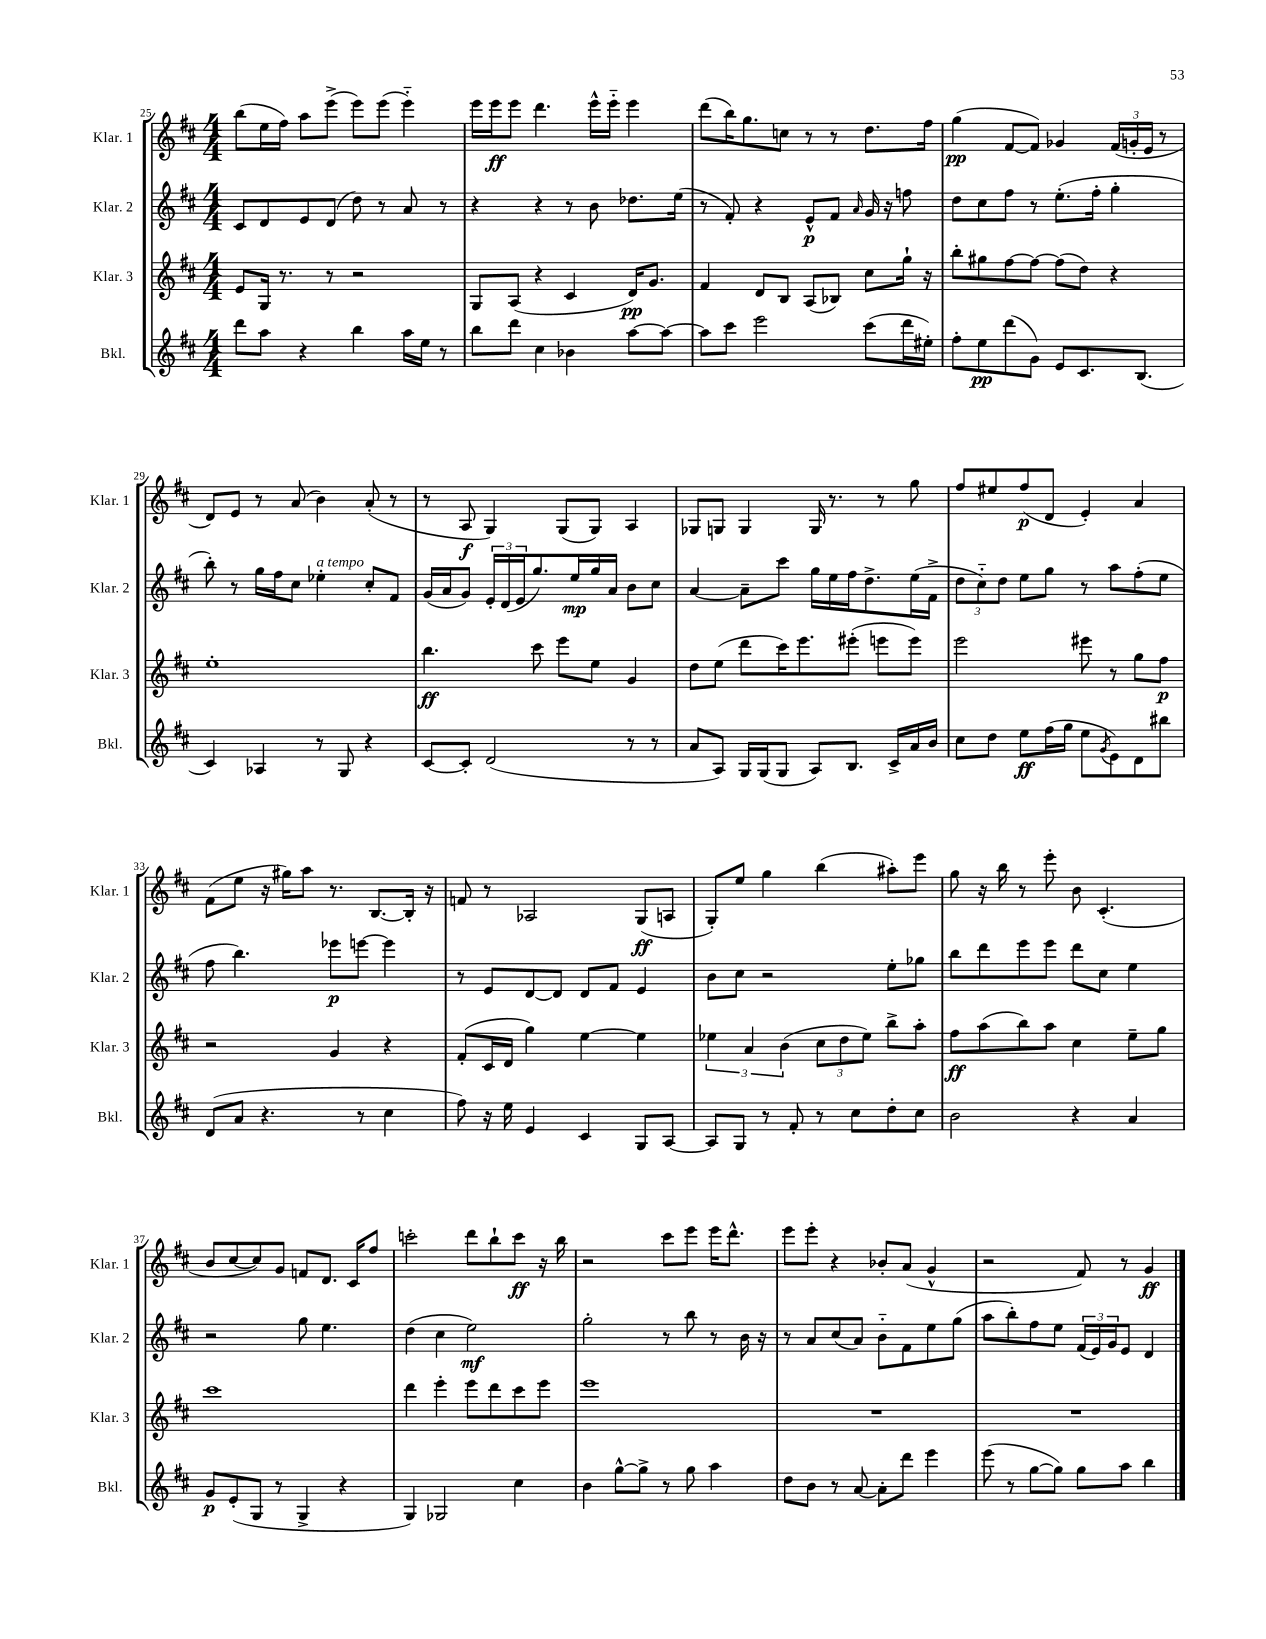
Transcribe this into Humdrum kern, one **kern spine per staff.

**kern	**dynam	**kern	**dynam	**kern	**dynam	**kern	**dynam
*part4	*part4	*part3	*part3	*part2	*part2	*part1	*part1
*staff4	*staff4	*staff3	*staff3	*staff2	*staff2	*staff1	*staff1
*I"Bkl.	*	*I"Klar. 3	*	*I"Klar. 2	*	*I"Klar. 1	*
*I'Bkl.	*	*I'Klar. 3	*	*I'Klar. 2	*	*I'Klar. 1	*
*clefG2	*	*clefG2	*	*clefG2	*	*clefG2	*
*k[f#c#]	*	*k[f#c#]	*	*k[f#c#]	*	*k[f#c#]	*
*M4/4	*	*M4/4	*	*M4/4	*	*M4/4	*
=25	=25	=25	=25	=25	=25	=25	=25
8ddd\L	.	8e/L	.	8c#/L	.	(8bb\L	.
8aa\J	.	16G/Jk	.	8d/	.	16ee\L	.
.	.	8.r	.	.	.	16ff#\JJ)	.
4r	.	.	.	8e/	.	8aa\L	.
.	.	8r	.	(8d/J	.	(8eee^\J	.
4bb\	.	2r	.	8dd\)	.	8eee\L)	.
.	.	.	.	8r	.	(8eee\J	.
16aa\LL	.	.	.	8a/	.	4eee\)	.
16ee\JJ	.	.	.	.	.	.	.
8r	.	.	.	8r	.	.	.
=26	=26	=26	=26	=26	=26	=26	=26
8bb\L	.	8G/L	.	4r	.	16eee\LL	.
.	.	.	.	.	.	16eee\J	ff
8ddd\J	.	(8A/J	.	.	.	8eee\J	.
4cc#\	.	4r	.	4r	.	4.ddd\	.
4b-X\	.	4c#/	.	8r	.	.	.
.	.	.	.	8b\	.	16eee^^\LL	.
.	.	.	.	.	.	16eee\JJ	.
[8aa\L	.	16d/KL)	pp	8.dd-X\L	.	4eee\	.
.	.	8.g/J	.	.	.	.	.
8aa\J_	.	.	.	.	.	.	.
.	.	.	.	(16ee\Jk	.	.	.
=27	=27	=27	=27	=27	=27	=27	=27
8aa\L]	.	4f#/	.	8r	.	(8ddd\L	.
8ccc#\J	.	.	.	8f#'/)	.	16bb\K)	.
.	.	.	.	.	.	8.gg\	.
2eee\	.	8d/L	.	4r	.	.	.
.	.	8B/J	.	.	.	8ccn\J	.
.	.	(8A/L	.	8e^^/L	p	8r	.
.	.	8B-X/J)	.	8f#/J	.	8r	.
.	.	.	.	16qqa/	.	.	.
(8ccc#\L	.	8cc#\L	.	16g/	.	8.dd\L	.
.	.	.	.	16r	.	.	.
16ddd\L	.	16gg`\Jk	.	8ffn\	.	.	.
16ee#X'\JJ)	.	16r	.	.	.	16ff#\Jk	.
=28	=28	=28	=28	=28	=28	=28	=28
8ff#'\L	.	8bb'\L	.	8dd\L	.	(4gg\	pp
8ee\	pp	8gg#X\	.	8cc#\	.	.	.
(8ddd\	.	[8ff#\	.	8ff#\J	.	[8f#/L	.
8g\J)	.	8ff#\J_	.	8r	.	8f#/J])	.
8e/L	.	(8ff#\L]	.	(8.ee'\L	.	4g-X/	.
8.c#/	.	8dd\J)	.	.	.	.	.
.	.	.	.	16ff#'\Jk	.	.	.
.	.	4r	.	4gg'\	.	(24f#/LL	.
.	.	.	.	.	.	24gn'/	.
(8.B/J	.	.	.	.	.	.	.
.	.	.	.	.	.	24e/JJ	.
.	.	.	.	.	.	8r	.
!!LO:LB:g=z
=29	=29	=29	=29	=29	=29	=29	=29
4c#/)	.	1ee'	.	8bb'\)	.	8d/L)	.
.	.	.	.	8r	.	8e/J	.
4A-X/	.	.	.	16gg\LL	.	8r	.
.	.	.	.	16ff#\J	.	.	.
.	.	.	.	8cc#\J	.	(8a/	.
!	!	!	!	!LO:TX:a:i:t=a tempo	!	!	!
8r	.	.	.	4ee-X'\	.	4b\)	.
8G/	.	.	.	.	.	.	.
4r	.	.	.	8cc#'/L	.	(8a'/	.
.	.	.	.	8f#/J	.	8r	.
=30	=30	=30	=30	=30	=30	=30	=30
[8c#/L	.	4.bb\	ff	(16g/LL	.	8r	.
.	.	.	.	16a/J	.	.	.
8c#'/J]	.	.	.	8g/J)	.	8A/	f
(2d/	.	.	.	24e'/LL	.	4G/)	.
.	.	.	.	(24d/	.	.	.
.	.	.	.	24e/J	.	.	.
.	.	8ccc#\	.	8.gg/)	.	.	.
.	.	8eee\L	.	.	.	(8G/L	.
.	.	.	.	16ee/L	mp	.	.
.	.	8ee\J	.	16gg/	.	8G/J)	.
.	.	.	.	16a/JJ	.	.	.
8r	.	4g/	.	8b\L	.	4A/	.
8r	.	.	.	8cc#\J	.	.	.
=31	=31	=31	=31	=31	=31	=31	=31
8a/L	.	8dd\L	.	[4a/	.	8G-X/L	.
8A/J)	.	(8ee\J	.	.	.	8Gn/J	.
16G/LL	.	8ddd\L	.	8a~\L]	.	4G/	.
(16G/J	.	.	.	.	.	.	.
8G/J	.	16ccc#\K)	.	8ccc#\J	.	.	.
.	.	8.eee\	.	.	.	.	.
8A/L)	.	.	.	16gg\LL	.	16G/	.
.	.	.	.	16ee\	.	8.r	.
8.B/J	.	(8eee#X'\J	.	16ff#\J	.	.	.
.	.	.	.	8.dd^\	.	.	.
.	.	8eeen\L	.	.	.	8r	.
16c#^/LL	.	.	.	.	.	.	.
16a/	.	8eee\J)	.	(16ee\L	.	8gg\	.
16b/JJ	.	.	.	16f#^\JJ	.	.	.
=32	=32	=32	=32	=32	=32	=32	=32
8cc#\L	.	2eee\	.	12dd\L	.	8ff#/L	.
.	.	.	.	12cc#\)	.	.	.
8dd\J	.	.	.	.	.	8ee#X/	.
.	.	.	.	12dd\J	.	.	.
8ee\L	ff	.	.	8ee\L	.	(8ff#/	p
(16ff#\L	.	.	.	8gg\J	.	8d/J	.
16gg\JJ	.	.	.	.	.	.	.
8ee\L	.	8eee#X\	.	8r	.	4e'/)	.
8qg/	.	.	.	.	.	.	.
8e\)	.	8r	.	8aa\L	.	.	.
8d\	.	8gg\L	.	(8ff#'\	.	4a/	.
8bb#X\J	.	8ff#\J	p	8ee\J	.	.	.
!!LO:LB:g=z
=33	=33	=33	=33	=33	=33	=33	=33
(8d/L	.	2r	.	8ff#\	.	(8f#\L	.
8a/J	.	.	.	4.bb\)	.	8ee\J	.
4.r	.	.	.	.	.	16r	.
.	.	.	.	.	.	16gg#X\KL)	.
.	.	.	.	.	.	8aa\J	.
.	.	4g/	.	8eee-X\L	p	8.r	.
8r	.	.	.	[8eeen\J	.	.	.
.	.	.	.	.	.	[8.B/L	.
4cc#\	.	4r	.	4eee\]	.	.	.
.	.	.	.	.	.	16B'/Jk]	.
.	.	.	.	.	.	16r	.
=34	=34	=34	=34	=34	=34	=34	=34
8ff#\)	.	(8f#'/L	.	8r	.	8fn/	.
16r	.	16c#/L	.	8e/L	.	8r	.
16ee\	.	16d/JJ	.	.	.	.	.
4e/	.	4gg\)	.	[8d/	.	2A-X/	.
.	.	.	.	8d/J]	.	.	.
4c#/	.	[4ee\	.	8d/L	.	.	.
.	.	.	.	8f#/J	.	.	.
8G/L	.	4ee\]	.	4e/	.	(8G/L	ff
[8A/J	.	.	.	.	.	8An/J	.
=35	=35	=35	=35	=35	=35	=35	=35
8A/L]	.	6ee-X\	.	8b\L	.	8G'/L)	.
8G/J	.	.	.	8cc#\J	.	8ee/J	.
.	.	6a/	.	.	.	.	.
8r	.	.	.	2r	.	4gg\	.
.	.	(6b\	.	.	.	.	.
8f#'/	.	.	.	.	.	.	.
8r	.	12cc#\L	.	.	.	(4bb\	.
.	.	12dd\	.	.	.	.	.
8cc#\L	.	.	.	.	.	.	.
.	.	12ee-\J)	.	.	.	.	.
8dd'\	.	8bb^\L	.	8ee'\L	.	8aa#X'\L)	.
8cc#\J	.	8aa'\J	.	8gg-X\J	.	8eee\J	.
=36	=36	=36	=36	=36	=36	=36	=36
2b\	.	8ff#\L	ff	8bb\L	.	8gg\	.
.	.	(8aa\	.	8ddd\	.	16r	.
.	.	.	.	.	.	16bb\	.
.	.	8bb\)	.	8eee\	.	8r	.
.	.	8aa\J	.	8eee\J	.	8eee'\	.
4r	.	4cc#\	.	8ddd\L	.	8b\	.
.	.	.	.	8cc#\J	.	(4.c#'/	.
4a/	.	8ee~\L	.	4ee\	.	.	.
.	.	8gg\J	.	.	.	.	.
!!LO:LB:g=z
=37	=37	=37	=37	=37	=37	=37	=37
8g/L	p	1ccc#	.	2r	.	8b/L	.
(8e'/	.	.	.	.	.	[8cc#/	.
8G/J	.	.	.	.	.	8cc#/])	.
8r	.	.	.	.	.	8g/J	.
4G^/	.	.	.	8gg\	.	8fn/L	.
.	.	.	.	4.ee\	.	8.d/J	.
4r	.	.	.	.	.	.	.
.	.	.	.	.	.	16c#/KL	.
.	.	.	.	.	.	8ff#/J	.
=38	=38	=38	=38	=38	=38	=38	=38
4G/)	.	4ddd\	.	(4dd\	.	2cccn'\	.
2G-X/	.	4eee'\	.	4cc#\	.	.	.
.	.	8eee\L	.	2ee\)	mf	8ddd\L	.
.	.	8ddd\	.	.	.	8bb`\	.
4cc#\	.	8ccc#\	.	.	.	8ccc\J	ff
.	.	8eee\J	.	.	.	16r	.
.	.	.	.	.	.	16bb\	.
=39	=39	=39	=39	=39	=39	=39	=39
4b\	.	1eee	.	2gg'\	.	2r	.
[8gg^^\L	.	.	.	.	.	.	.
8gg^\J]	.	.	.	.	.	.	.
8r	.	.	.	8r	.	8ccc#\L	.
8gg\	.	.	.	8bb\	.	8eee\J	.
4aa\	.	.	.	8r	.	16eee\KL	.
.	.	.	.	.	.	8.ddd^^\J	.
.	.	.	.	16b\	.	.	.
.	.	.	.	16r	.	.	.
=40	=40	=40	=40	=40	=40	=40	=40
8dd\L	.	1r	.	8r	.	8eee\L	.
8b\J	.	.	.	8a/L	.	8eee'\J	.
8r	.	.	.	(8cc#/	.	4r	.
[8a/	.	.	.	8a/J)	.	.	.
8a'\L]	.	.	.	8b\L	.	8b-X'/L	.
8ddd\J	.	.	.	8f#\	.	(8a/J	.
4eee\	.	.	.	8ee\	.	4g^^/	.
.	.	.	.	(8gg\J	.	.	.
=41	=41	=41	=41	=41	=41	=41	=41
(8eee\	.	1r	.	8aa\L	.	2r	.
8r	.	.	.	8bb'\)	.	.	.
[8gg\L	.	.	.	8ff#\	.	.	.
8gg\J])	.	.	.	8ee\J	.	.	.
8gg\L	.	.	.	(24f#/LL	.	8f#/)	.
.	.	.	.	24e/)	.	.	.
.	.	.	.	24g/J	.	.	.
8aa\J	.	.	.	8e/J	.	8r	.
4bb\	.	.	.	4d/	.	4g/	ff
==	==	==	==	==	==	==	==
*-	*-	*-	*-	*-	*-	*-	*-
